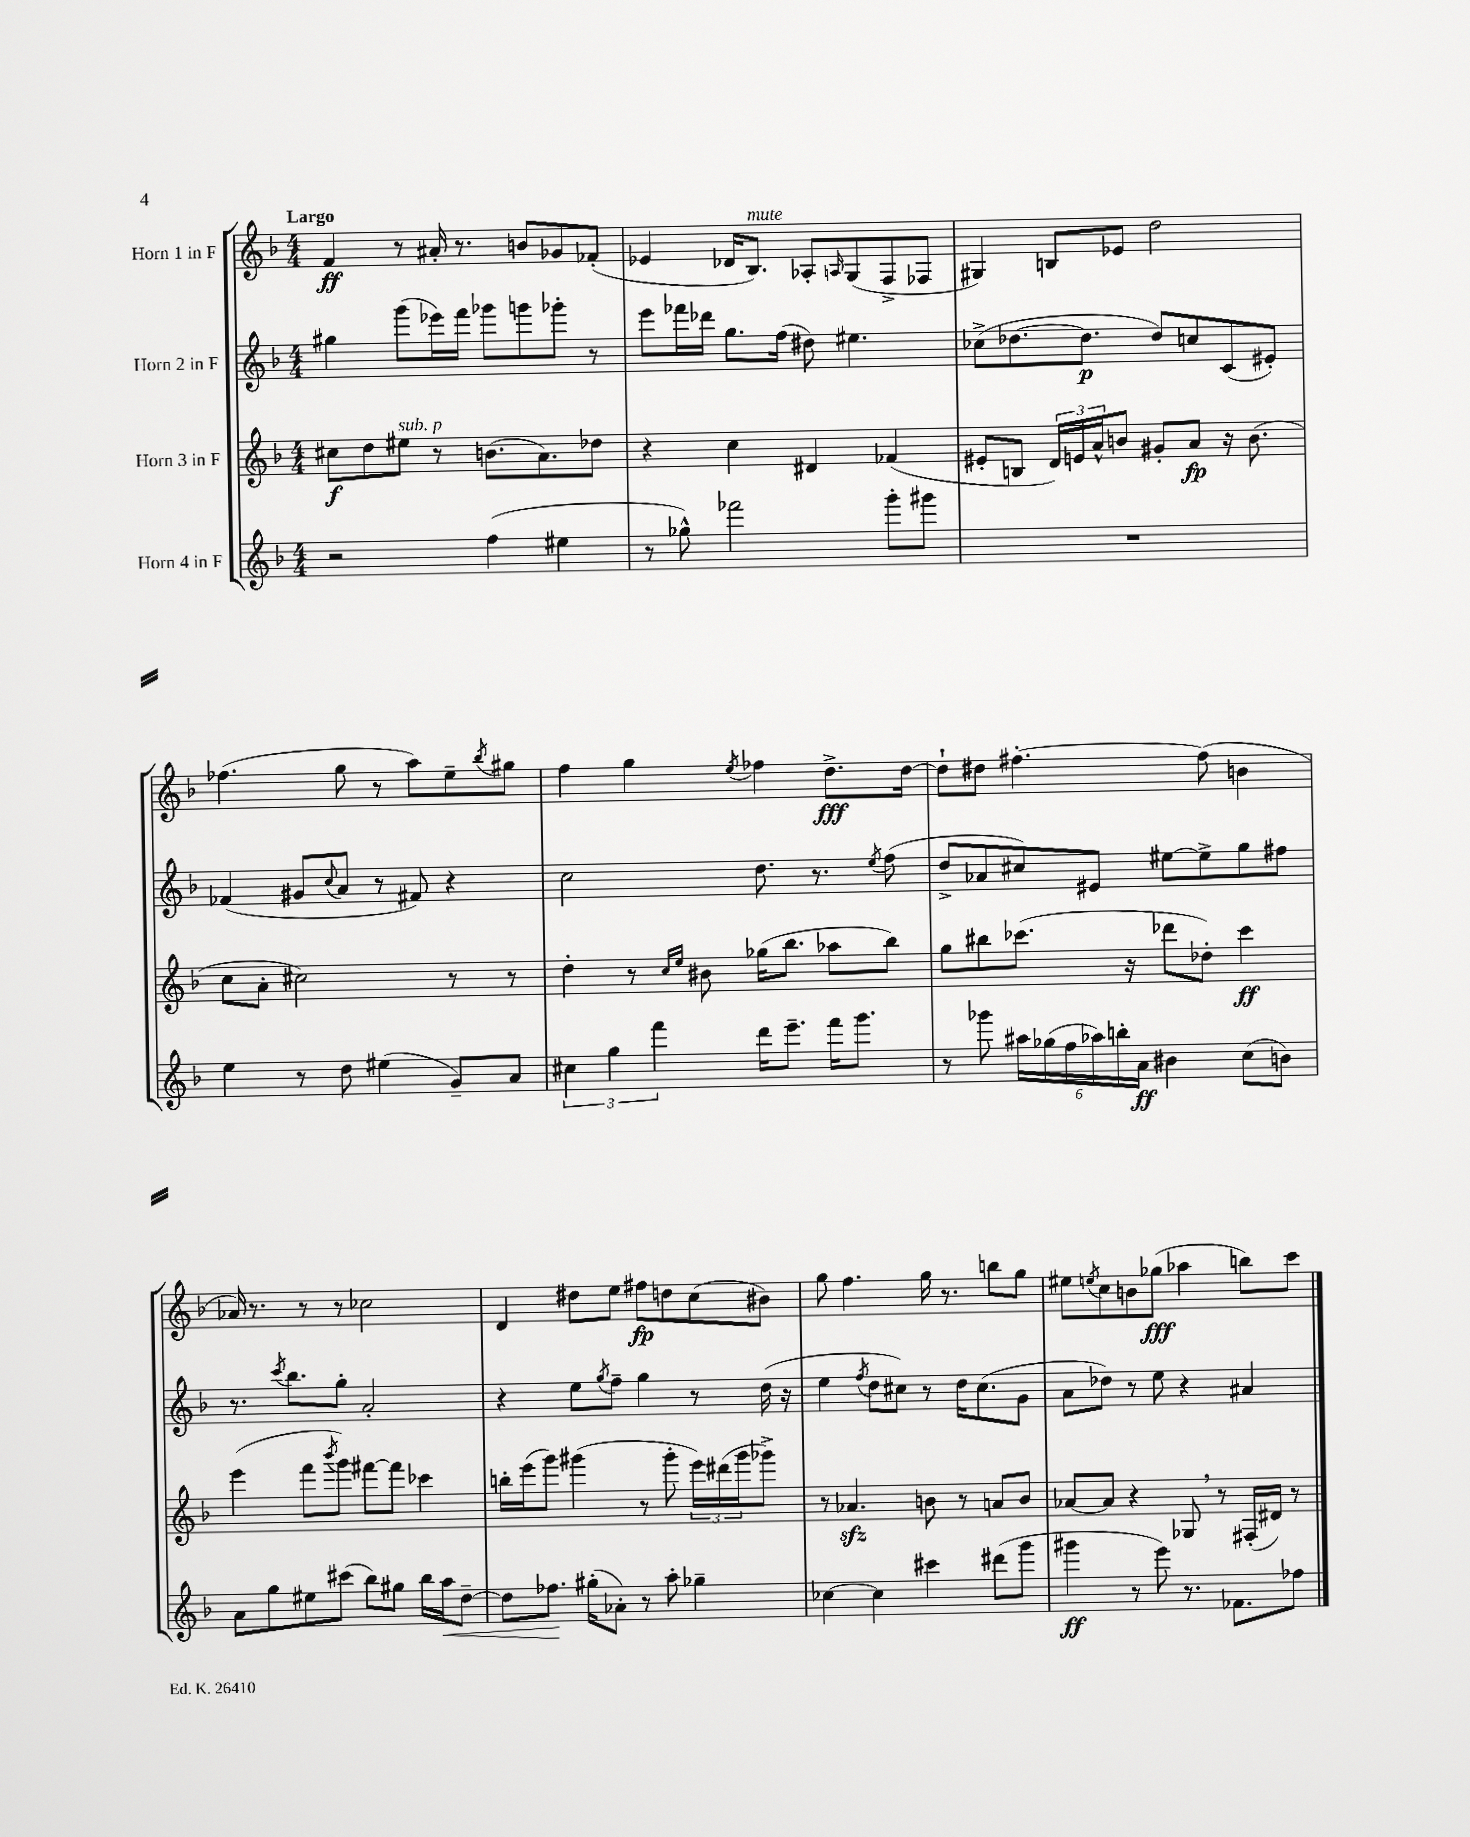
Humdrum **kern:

**kern	**dynam	**kern	**dynam	**kern	**dynam	**kern	**dynam
*part4	*part4	*part3	*part3	*part2	*part2	*part1	*part1
*staff4	*staff4	*staff3	*staff3	*staff2	*staff2	*staff1	*staff1
*I"Horn 4 in F	*	*I"Horn 3 in F	*	*I"Horn 2 in F	*	*I"Horn 1 in F	*
*clefG2	*	*clefG2	*	*clefG2	*	*clefG2	*
*k[b-]	*	*k[b-]	*	*k[b-]	*	*k[b-]	*
*M4/4	*	*M4/4	*	*M4/4	*	*M4/4	*
=1	=1	=1	=1	=1	=1	=1	=1
!	!	!	!	!	!	!LO:TX:a:B:t=Largo	!
2r	.	8cc#X\L	f	4gg#X\	.	4f/	ff
.	.	8dd\	.	.	.	.	.
!	!	!LO:TX:a:i:t=sub. p	!	!	!	!	!
.	.	8ee#X\J	.	(8ggg\L	.	8r	.
.	.	8r	.	16eee-X\L)	.	16a#X'/	.
.	.	.	.	16fff\JJ	.	8.r	.
(4ff\	.	(8.bn\L	.	8ggg-X\L	.	.	.
.	.	.	.	8gggn\	.	8bn/L	.
.	.	8.a\)	.	.	.	.	.
4ee#X\	.	.	.	8ggg-X'\J	.	8g-X/	.
.	.	8dd-X\J	.	8r	.	(8f-X'/J	.
=2	=2	=2	=2	=2	=2	=2	=2
8r	.	4r	.	8eee\L	.	4e-X/	.
8gg-X^^\)	.	.	.	16fff-X\L	.	.	.
.	.	.	.	16ddd-X\JJ	.	.	.
2fff-X\	.	4cc\	.	8.gg\L	.	16d-X/KL	.
!	!	!	!	!	!	!LO:TX:a:i:t=mute	!
.	.	.	.	.	.	8.B-/J)	.
.	.	.	.	(16ff\Jk	.	.	.
.	.	4d#X/	.	8dd#X\)	.	8A-X'/L	.
.	.	.	.	.	.	16qqAn/	.
.	.	.	.	4.ee#X\	.	(8G/	.
8ggg'\L	.	(4f-X/	.	.	.	8F^/	.
8ggg#X\J	.	.	.	.	.	8F-X/J	.
=3	=3	=3	=3	=3	=3	=3	=3
1r	.	8e#X'/L	.	(8cc-X^\L	.	4G#X/)	.
.	.	8Bn/J	.	[8.dd-X\	.	.	.
.	.	24d/LL)	.	.	.	8Bn/L	.
.	.	24en/	.	.	.	.	.
.	.	.	.	8.dd-\J]	p	.	.
.	.	24a^^/J	.	.	.	.	.
.	.	8bn/J	.	.	.	8e-X/J	.
.	.	8g#X'/L	.	8dd-/L)	.	2dd\	.
.	.	8a/J	fp	8ccn/	.	.	.
.	.	16r	.	(8c/	.	.	.
.	.	(8.b\	.	.	.	.	.
.	.	.	.	8e#X'/J)	.	.	.
!!LO:LB:g=z
=4	=4	=4	=4	=4	=4	=4	=4
4ee\	.	8cc\L	.	(4f-X/	.	(4.ff-X\	.
.	.	8a'\J	.	.	.	.	.
8r	.	2cc#X\)	.	8g#X/L	.	.	.
.	.	.	.	8qqcc/	.	.	.
8dd\	.	.	.	8a/J	.	8gg\	.
(4ee#X\	.	.	.	8r	.	8r	.
.	.	.	.	8f#X/)	.	8aa\L)	.
8g~/L)	.	8r	.	4r	.	8ee~\	.
.	.	.	.	.	.	8qbb-/	.
8a/J	.	8r	.	.	.	8gg#X\J	.
=5	=5	=5	=5	=5	=5	=5	=5
6cc#X\	.	4dd'\	.	2cc\	.	4ff\	.
6gg\	.	.	.	.	.	.	.
.	.	8r	.	.	.	4gg\	.
6fff\	.	.	.	.	.	.	.
.	.	16qqcc/LL	.	.	.	.	.
.	.	16qqee/JJ	.	.	.	.	.
.	.	8b#X\	.	.	.	.	.
.	.	.	.	.	.	8qee/	.
16ddd\KL	.	(16gg-X\KL	.	8.dd\	.	4ff-X\	.
8.eee~\J	.	8.bb-\J	.	.	.	.	.
.	.	.	.	8.r	.	.	.
16fff\KL	.	8aa-X\L	.	.	.	8.dd^\L	fff
8.ggg\J	.	.	.	.	.	.	.
.	.	.	.	8qee/	.	.	.
.	.	8bb-\J)	.	(8ff\	.	.	.
.	.	.	.	.	.	[16dd\Jk	.
=6	=6	=6	=6	=6	=6	=6	=6
8r	.	8gg\L	.	8dd^/L	.	8dd`\L]	.
8ggg-X\	.	8bb#X\	.	8a-X/	.	8dd#X\J	.
24aa#X\LL	.	(8.ccc-X\J	.	8cc#X/)	.	[4.ff#X'\	.
(24gg-X\	.	.	.	.	.	.	.
24ff\	.	.	.	.	.	.	.
24aa-X\)	.	.	.	8e#X/J	.	.	.
24bbn'\	.	.	.	.	.	.	.
.	.	16r	.	.	.	.	.
24a\JJ	ff	.	.	.	.	.	.
4b#X\	.	8ddd-X\L	.	[8ee#X\L	.	.	.
.	.	8dd-X'\J)	.	8ee#^\]	.	(8ff#\]	.
(8cc\L	.	4ccc-\	ff	8gg\	.	4bn\	.
8bn\J)	.	.	.	8ff#X\J	.	.	.
!!LO:LB:g=z
=7	=7	=7	=7	=7	=7	=7	=7
8a\L	.	(4eee\	.	8.r	.	16a-X/)	.
.	.	.	.	.	.	8.r	.
8gg\	.	.	.	.	.	.	.
.	.	.	.	8qccc/	.	.	.
.	.	.	.	8.bb-\L	.	.	.
8ee#X\	.	8fff\L	.	.	.	8r	.
.	.	8qbbb-/	.	.	.	.	.
(8ccc#X\J	.	8ggg\J)	.	8gg'\J	.	8r	.
8bb-\L)	.	[8fff#X\L	.	2a'/	.	2cc-X\	.
8gg#X\J	.	8fff#\J]	.	.	.	.	.
16bb-\LL	.	4ccc-X\	.	.	.	.	.
!	!LO:HP:b	!	!	!	!	!	!
16aa\J	<	.	.	.	.	.	.
[8dd~\J	.	.	.	.	.	.	.
=8	=8	=8	=8	=8	=8	=8	=8
8dd\L]	.	16bbn'\LL	.	4r	.	4d/	.
.	.	(16eee\J	.	.	.	.	.
8.ff-X\J	.	8ggg\J)	.	.	.	.	.
.	.	(4ggg#X\	.	8ee\L	.	8dd#X\L	.
(16gg#X'\KL	[	.	.	.	.	.	.
.	.	.	.	8qgg/	.	.	.
8a-X'\J)	.	.	.	8ff~\J	.	8ee\J	.
8r	.	8r	.	4gg\	.	8ff#X\L	fp
8aa'\	.	8ggg#'\	.	.	.	8ddn\	.
4gg-X~\	.	24eee\LL)	.	8r	.	(8cc\	.
.	.	(24ddd#X\	.	.	.	.	.
.	.	24ggg#\J	.	.	.	.	.
.	.	8ggg-X^\J)	.	(16dd\	.	8b#X\J)	.
.	.	.	.	16r	.	.	.
=9	=9	=9	=9	=9	=9	=9	=9
[4cc-X\	.	8r	.	4ee\	.	8gg\	.
.	.	4.a-Xzz/	.	.	.	4.ff\	.
.	.	.	.	8qff/	.	.	.
4cc-\]	.	.	.	8dd\L	.	.	.
.	.	.	.	8cc#X\J)	.	.	.
4ccc#X\	.	8bn\	.	8r	.	16gg\	.
.	.	.	.	.	.	8.r	.
.	.	8r	.	16dd\KL	.	.	.
.	.	.	.	(8.cc#\	.	.	.
(8ddd#X\L	.	8an/L	.	.	.	8bbn\L	.
8ggg\J	.	8b/J	.	8g\J	.	8gg\J	.
=10	=10	=10	=10	=10	=10	=10	=10
4ggg#X\	ff	[8a-X/L	.	8a\L	.	8ee#X\L	.
.	.	.	.	.	.	8qeen/	.
.	.	8a-/J]	.	8dd-X\J)	.	8cc\	.
8r	.	4r	.	8r	.	8bn\	.
8eee\)	.	.	.	8ee\	.	(8gg-X\J	fff
8.r	.	8G-X,/	.	4r	.	4aa-X\	.
.	.	8r	.	.	.	.	.
8.f-X\L	.	.	.	.	.	.	.
.	.	(16F#X'/LL	.	4a#X/	.	8bbn\L)	.
.	.	16d#X/JJ)	.	.	.	.	.
8ff-X\J	.	8r	.	.	.	8ccc\J	.
==	==	==	==	==	==	==	==
*-	*-	*-	*-	*-	*-	*-	*-
